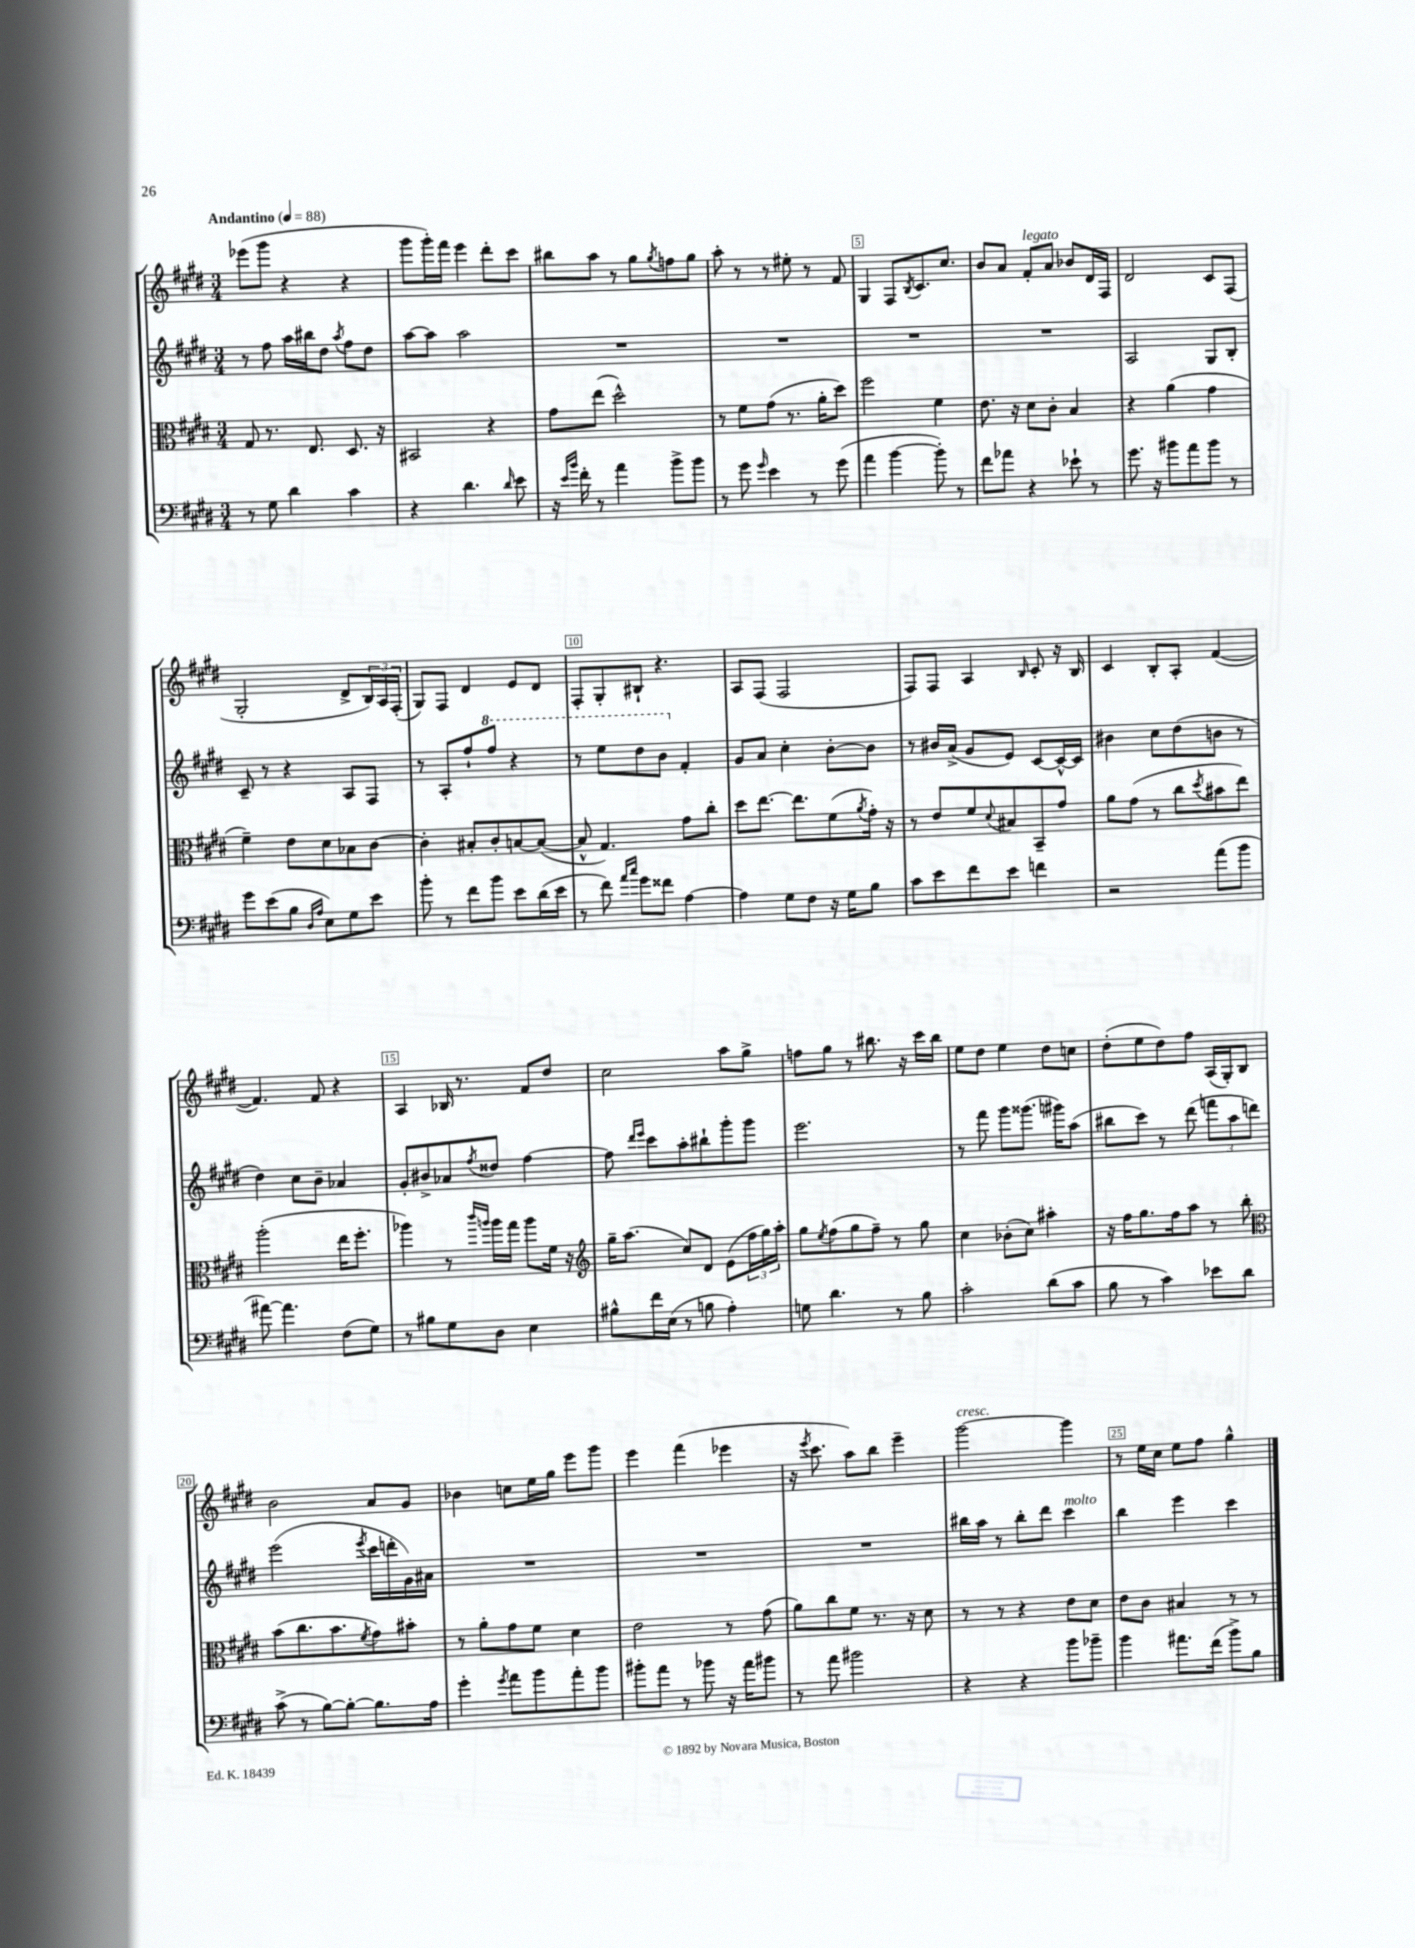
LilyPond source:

<<
\new StaffGroup <<
\new Staff = "s0" {
    \clef treble \key e \major \numericTimeSignature \time 3/4 \tempo "Andantino" 4 = 88
    ees'''8( gis'''8 r4 r4 |
    gis'''8 gis'''16-.) fis'''16 e'''4 dis'''8-. cis'''8 |
    bis''8 a''8 r8 gis''8 \acciaccatura { gis''8 } f''8 gis''8 |
    a''8-. r8 r8 eis''8-. r8 fis'8 |
    gis4 fis8 \acciaccatura { b8 } cis'8. cis''8. |
    b'8 a'8 fis'8-.^\markup { \italic "legato" } a'8 bes'8 dis'16 fis16 |
    dis'2 cis'8 fis8( |
    gis2-. dis'8-> \tuplet 3/2 { b16) a16 fis16-.( } |
    gis8) fis8 dis'4 e'8 dis'8 |
    fis8-. gis8-. bis8-! r4. |
    a8 fis8( fis2 |
    fis8) fis8 a4 \grace { b16 } cis'8-. r16 b16 |
    cis'4 b8-. a8-. fis'4~( |
    fis'4.) fis'8 r4 |
    a4 bes16 r8. fis'8 dis''8 |
    cis''2 a''8 gis''8-> |
    f''8 gis''8 r8 bis''8. r16 cis'''16 bis''16 |
    e''8 dis''8 e''4 dis''8 c''8 |
    dis''8-.( e''8 dis''8) fis''8 a16( gis16-.) b8 |
    b'2 a'8 gis'8 |
    bes'4 c''8 e''16 gis''16 e'''8 gis'''8 |
    e'''4 fis'''4( ees'''4 |
    r16 \acciaccatura { e'''8 } cis'''8. a''8) b''8 e'''4-- |
    gis'''2~^\markup { \italic "cresc." } gis'''4 |
    r8 e''16 cis''16 e''8 fis''8 gis''4-^ \bar "|." |
}
\new Staff = "s1" {
    \clef treble \key e \major \numericTimeSignature \time 3/4
    r8 fis''8 a''16 bis''16 dis''8 \acciaccatura { a''8 } fis''8 dis''8 |
    a''8~ a''8 a''2 |
    R2. |
    R2. |
    R2. |
    R2. |
    a2 gis8 b8-. |
    cis'8-- r8 r4 a8 fis8 |
    r8 a8-. fis''8-! \ottava #1 fis'''8 r4 |
    r8 e'''8 dis'''8 b''8 \ottava #0 fis'4-. |
    gis'8 a'8 cis''4-. b'8~-. b'8 |
    r8 bis'16 a'16->( gis'8 e'8) cis'8~ cis'16~-^ cis'16 |
    bis'4 cis''8 dis''8( b'8 r8 |
    dis''4) cis''8 b'8-- aes'4 |
    gis'8-. bis'8-> aes'8 \acciaccatura { fis''8 } disis''8 fis''4~ |
    fis''8 \grace { dis'''16 e'''16 } cis'''8 a''8-. bis''8-! gis'''8-. gis'''8 |
    e'''2. |
    r8 fis'''8 gis'''8 gisis'''8.( gis'''16) a''8( |
    bis''8 cis'''8) r8 dis'''8( \tuplet 3/2 { f'''8 a''8 d'''8) } |
    e'''2( \acciaccatura { e'''8 } cis'''16 d'''16-. gis'16) ais'16 |
    R2. |
    R2. |
    R2. |
    bis''16 a''16 r8 bis''8-. dis'''8 cis'''4^\markup { \italic "molto" } |
    b''4 e'''4 cis'''4 \bar "|." |
}
\new Staff = "s2" {
    \clef alto \key e \major \numericTimeSignature \time 3/4
    gis8 r8. e8. dis8. r16 |
    bis,2 r4 |
    gis'8 e''8( dis''2-^) |
    r8 fis'8 gis'8( r8. a'16-. dis''8) |
    fis''2 fis'4 |
    e'8. r16 dis'8 cis'8-. b4 |
    r4 a'4( gis'4 |
    fis'4--) e'8 dis'8 bes8 cis'8~ |
    cis'4-. bis8-. cis'8-. b8~ b8~( |
    b8-^ gis4.) gis'8 cis''8-. |
    dis''8 e''8.~ e''8. fis'8( \acciaccatura { a'8 } gis'16-.) r16 |
    r8 e'8 fis'8 \appoggiatura { dis'8 } bis8 b,8-- gis'8 |
    a'8 gis'8( r8 cis''8 \acciaccatura { dis''8 } bis'8 e''8) |
    a''2-.( e''16 fis''8.-. |
    aes''4) r8 \grace { cis'''16 a''16 } a''16 gis''16 a''8 fis'16 r16 |
    \clef treble gis''16-- a''8.( cis''8) dis'8 e'8( \tuplet 3/2 { fis''16 gis''16) a''16-. } |
    gis''8 \acciaccatura { e''8 } fis''8( gis''8 fis''8--) r8 gis''8 |
    cis''4 bes'8-.( cis''8) ais''4-. |
    r16 fis''16 gis''8. fis''16 a''8 r8 b''8-. |
    \clef alto b'8( cis''8. b'8. \acciaccatura { fis'8 } gis'8) bis'8-. |
    r8 a'8-. gis'8 fis'8 dis'4 |
    e'2 r8 gis'8( |
    a'8) cis''8 fis'8 r8. r16 dis'8 |
    r8 r8 r4 e'8 dis'8 |
    e'8 cis'8 bis4 r8 r8 \bar "|." |
}
\new Staff = "s3" {
    \clef bass \key e \major \numericTimeSignature \time 3/4
    r8 gis8 dis'4 cis'4 |
    r4 dis'4. \grace { dis'16 } e'8 |
    r16 \grace { e'16 b'16 } fis'16-. r8 a'4 b'8-> b'8 |
    r8 gis'8 \grace { gis'16 } e'4 r8 gis'8( |
    a'4 b'4~ b'8-.) r8 |
    fis'8 aes'8 r4 ees'8-! r8 |
    gis'8. r16 bis'8 a'8 bis'8 r8 |
    gis'8 e'8( b8 \grace { dis16 a16 } e8) gis8 e'8 |
    b'8-. r8 fis'8 b'8 e'8 dis'16( e'16 |
    r8 fis'8) \grace { a'16 cis''16 } gis'8 fisis'8 a4~ |
    a4 gis8 fis8 r16 gis16 b8 |
    cis'8 e'8 fis'8 e'8 f'4 |
    r2 a'8( b'8 |
    ais'8~) ais'4. fis8( gis8) |
    r8 bis8 gis8 dis8 e4 |
    bis8-^ fis'16 e16( r8 b8 a4-.) |
    g8 dis'4. r8 b8 |
    cis'2-. dis'8( cis'8 |
    b8 r8 cis'4) ees'8 dis'8 |
    cis'8->( r8 b8~) b8~-. b8. a16 |
    gis'4-. \acciaccatura { gis'8 } a'8 b'8 a'8-. b'8 |
    bis'8-. a'8 r8 bes'8 r16 a'16 bis'8 |
    r8 a'8 bis'2 |
    r4 r4 b'8 bes'8-- |
    b'4 ais'8. fis'16( b'8->) b8 \bar "|." |
}
>>
>>
\layout { \context { \Score \override BarNumber.break-visibility = ##(#f #t #t) barNumberVisibility = #(every-nth-bar-number-visible 5) \override BarNumber.stencil = #(make-stencil-boxer 0.1 0.3 ly:text-interface::print) } }
